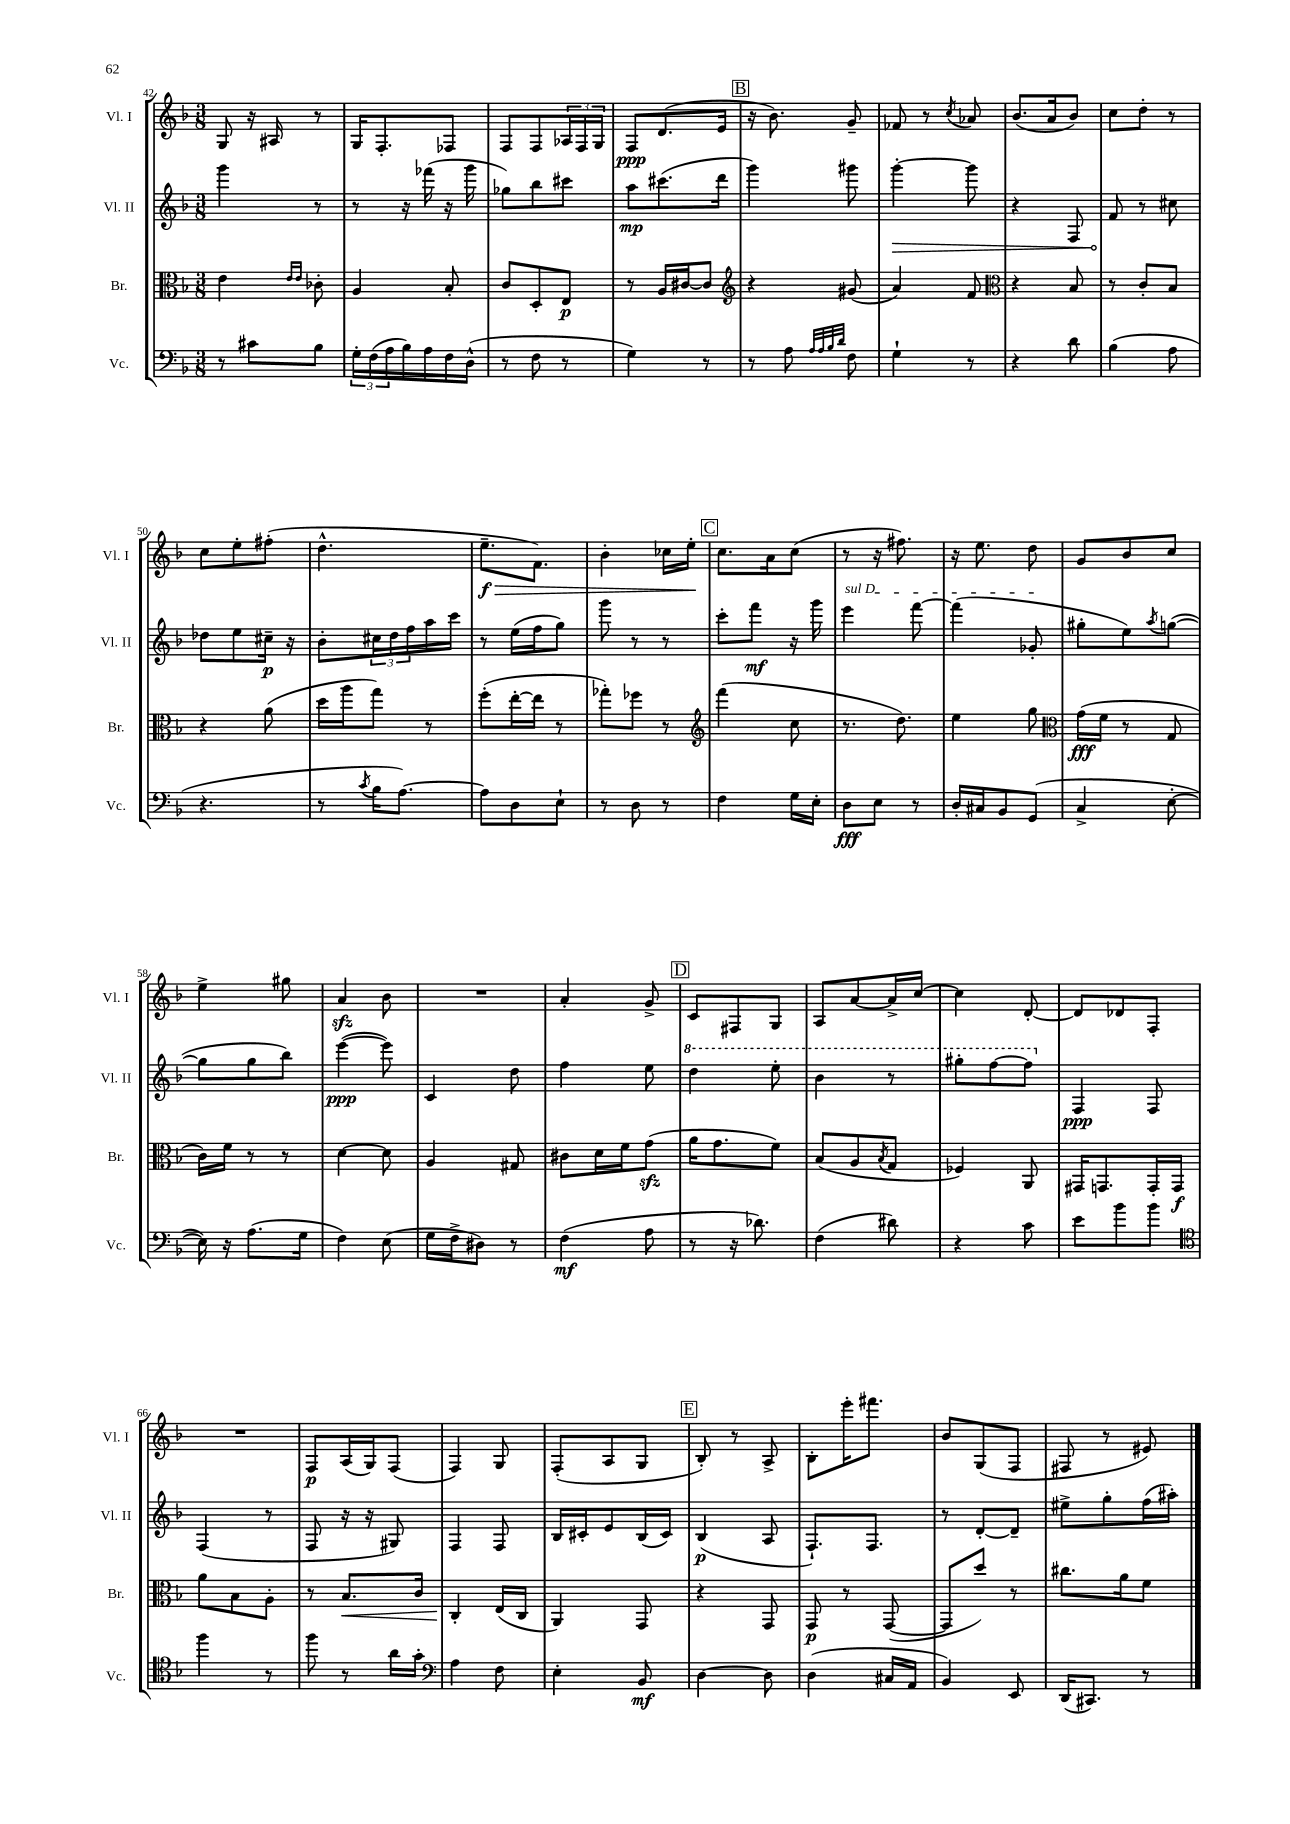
<<
\new StaffGroup <<
\new Staff = "s0" \with { instrumentName = "Vl. I" shortInstrumentName = "Vl. I" } {
    \clef treble \key f \major \numericTimeSignature \time 3/8
    g8 r16 ais16 r8 |
    g16 f8.-. fes8 |
    f8 f8 \tuplet 3/2 { aes16 f16 g16 } |
    f8\ppp d'8.( e'16 |
    \mark \markup { \box "B" } r16 bes'8.) g'8-- |
    fes'8 r8 \acciaccatura { c''8 } aes'8 |
    bes'8.( a'16 bes'8) |
    c''8 d''8-. r8 |
    c''8 e''8-. fis''8-.( |
    d''4.-^ |
    e''8.--\f\> f'8.) |
    bes'4-. ces''16 e''16-.\! |
    \mark \markup { \box "C" } c''8. a'16 c''8( |
    r8 r16 fis''8.) |
    r16 e''8. d''8 |
    g'8 bes'8 c''8 |
    e''4-> gis''8 |
    a'4\sfz bes'8 |
    R4. |
    a'4-. g'8-> |
    \mark \markup { \box "D" } c'8 fis8 g8 |
    a8 a'8~ a'16-> c''16~ |
    c''4 d'8~-. |
    d'8 des'8 f8-. |
    R4. |
    f8\p a16( g16) f8( |
    f4) g8 |
    f8-.( a8 g8 |
    \mark \markup { \box "E" } bes8-.) r8 a8-> |
    bes8-. e'''16-. fis'''8. |
    bes'8 g8( f8 |
    fis8 r8 eis'8) \bar "|." |
}
\new Staff = "s1" \with { instrumentName = "Vl. II" shortInstrumentName = "Vl. II" } {
    \clef treble \key f \major \numericTimeSignature \time 3/8
    g'''4 r8 |
    r8 r16 fes'''16( r16 g'''16 |
    ges''8) bes''8 cis'''8 |
    a''8\mp cis'''8.( d'''16 |
    \mark \markup { \box "B" } g'''4) gis'''8 |
    \once \override Hairpin.circled-tip = ##t g'''4~-.\> g'''8 |
    r4 f8 |
    f'8\! r8 cis''8 |
    des''8 e''8 cis''16--\p r16 |
    bes'8-. \tuplet 3/2 { cis''16 d''16 f''16 } a''16 c'''16 |
    r8 e''16( f''16 g''8) |
    g'''8 r8 r8 |
    \mark \markup { \box "C" } c'''8-. f'''8\mf r16 g'''16 |
    \once \override TextSpanner.bound-details.left.text = \markup { \italic "sul D" } e'''4\startTextSpan f'''8~ |
    f'''4( ges'8-.\stopTextSpan |
    gis''8-. e''8) \acciaccatura { a''8 } g''8~( |
    g''8 g''8 bes''8) |
    e'''4~\ppp( e'''8) |
    c'4 d''8 |
    f''4 e''8 |
    \mark \markup { \box "D" } \ottava #1 d'''4 e'''8-. |
    bes''4 r8 |
    gis'''8-. f'''8~ f'''8 \ottava #0 |
    f4\ppp f8 |
    f4( r8 |
    f8 r16 r16 gis8) |
    f4 f8 |
    bes16 cis'16-. e'8 bes16( cis'16) |
    \mark \markup { \box "E" } bes4\p( a8 |
    f8.-!) f8. |
    r8 d'8~-. d'8-- |
    eis''8-> g''8-. f''16( ais''16-.) \bar "|." |
}
\new Staff = "s2" \with { instrumentName = "Br." shortInstrumentName = "Br." } {
    \clef alto \key f \major \numericTimeSignature \time 3/8
    e'4 \grace { e'16 e'16 } ces'8-. |
    a4 bes8-. |
    c'8 d8-. e8\p |
    r8 a16 cis'16~ cis'8 |
    \mark \markup { \box "B" } \clef treble r4 gis'8( |
    a'4) f'8 |
    \clef alto r4 bes8 |
    r8 c'8-. bes8 |
    r4 a'8( |
    d''16 a''16 g''8) r8 |
    f''8-.( e''16~-. e''16 r8 |
    ges''8-.) fes''8 r8 |
    \mark \markup { \box "C" } \clef treble f'''4( c''8 |
    r8. d''8.) |
    e''4 g''8 |
    \clef alto g'16\fff( f'16 r8 g8 |
    c'16) f'16 r8 r8 |
    d'4~ d'8 |
    a4 gis8 |
    cis'8 d'16 f'16 g'8\sfz( |
    \mark \markup { \box "D" } a'16 g'8. f'8) |
    bes8( a8 \acciaccatura { bes8 } g8 |
    fes4) a,8 |
    gis,16 g,8. g,16-. g,16\f |
    a'8 bes8 a8-. |
    r8 bes8.\< c'16 |
    c4-.\! e16( c16 |
    a,4) g,8 |
    \mark \markup { \box "E" } r4 g,8 |
    g,8\p r8 g,8~( |
    g,8 d''8) r8 |
    cis''8. a'16 f'8 \bar "|." |
}
\new Staff = "s3" \with { instrumentName = "Vc." shortInstrumentName = "Vc." } {
    \clef bass \key f \major \numericTimeSignature \time 3/8
    r8 cis'8 bes8 |
    \tuplet 3/2 { g16-. f16( a16 } bes16) a16 f16 d16-^( |
    r8 f8 r8 |
    g4) r8 |
    \mark \markup { \box "B" } r8 a8 \grace { a32 a32 bes32 d'32 } f8 |
    g4-! r8 |
    r4 d'8 |
    bes4( a8 |
    r4. |
    r8 \acciaccatura { c'8 } bes16 a8.~) |
    a8 d8 e8-! |
    r8 d8 r8 |
    \mark \markup { \box "C" } f4 g16 e16-. |
    d8\fff e8 r8 |
    d16-. cis16 bes,8 g,8( |
    c4-> e8~-. |
    e16) r16 a8.( g16 |
    f4) e8( |
    g16 f16-> dis8) r8 |
    f4\mf( a8 |
    \mark \markup { \box "D" } r8 r16 des'8.) |
    f4( dis'8) |
    r4 c'8 |
    e'8 bes'8 bes'8 |
    \clef tenor f''4 r8 |
    f''8 r8 a'16 g'16-. |
    \clef bass a4 f8 |
    e4-. bes,8\mf |
    \mark \markup { \box "E" } d4~ d8 |
    d4( cis16 a,16 |
    bes,4) e,8 |
    d,16( cis,8.) r8 \bar "|." |
}
>>
>>
\layout { \context { \Score currentBarNumber = #42 } }
